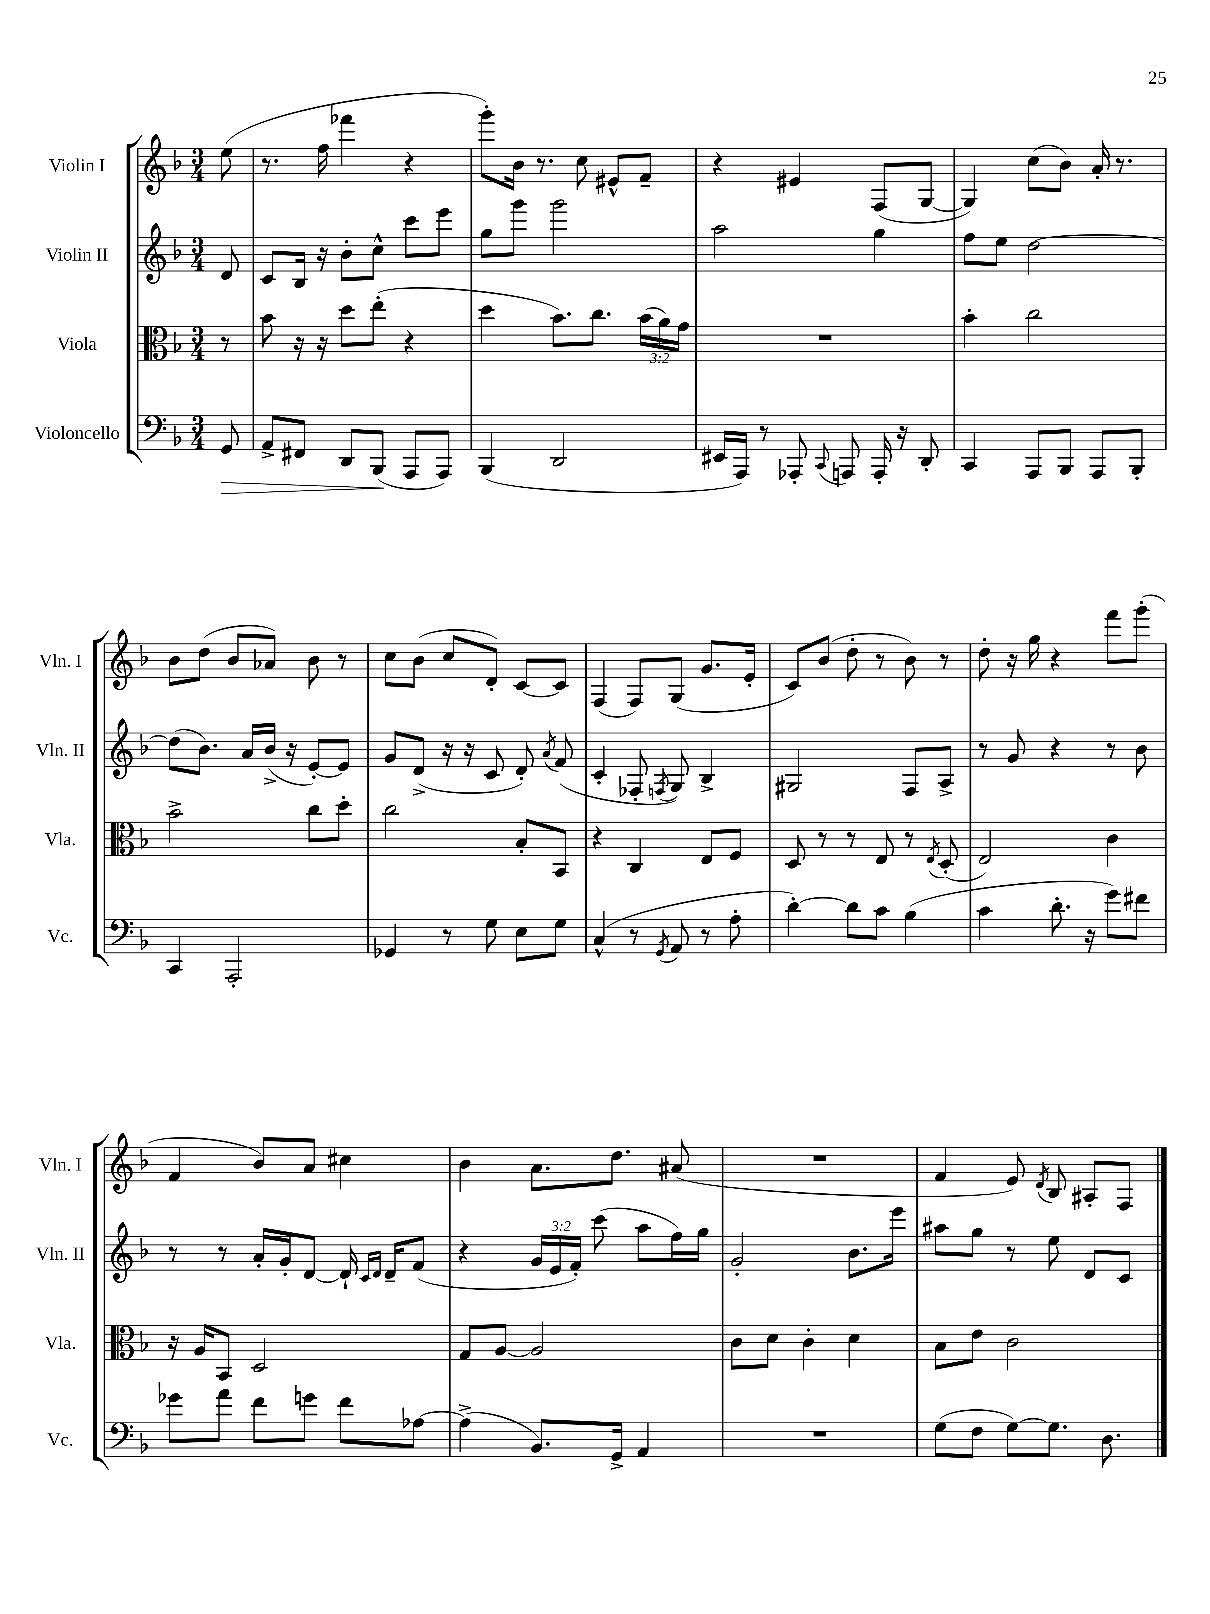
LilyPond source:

<<
\new StaffGroup <<
\new Staff = "s0" \with { instrumentName = "Violin I" shortInstrumentName = "Vln. I" } {
    \clef treble \key f \major \numericTimeSignature \time 3/4 \partial 8
    \autoBeamOff e''8( |
    r8. f''16 fes'''4 r4 |
    g'''8[-.) bes'16] r8. c''8 eis'8[-^ f'8]-- |
    r4 eis'4 f8[( g8]~ |
    g4) c''8[( bes'8]) a'16-. r8. |
    bes'8[ d''8]( bes'8[ aes'8]) bes'8 r8 |
    c''8[ bes'8]( c''8[ d'8]-.) c'8[~ c'8] |
    f4( f8[) g8]( g'8.[ e'16]-. |
    c'8[) bes'8]( d''8-. r8 bes'8) r8 |
    d''8-. r16 g''16 r4 f'''8[ g'''8]-.( |
    f'4 bes'8[) a'8] cis''4 |
    bes'4 a'8.[ d''8.] ais'8( |
    R2. |
    f'4 e'8) \acciaccatura { d'8 } bes8 ais8[-. f8] \bar "|." |
}
\new Staff = "s1" \with { instrumentName = "Violin II" shortInstrumentName = "Vln. II" } {
    \clef treble \key f \major \numericTimeSignature \time 3/4 \override Staff.TupletNumber.text = #tuplet-number::calc-fraction-text \partial 8
    \autoBeamOff d'8 |
    c'8[ bes16] r16 bes'8[-. c''8]-^ c'''8[ e'''8] |
    g''8[ g'''8] g'''2 |
    a''2 g''4 |
    f''8[ e''8] d''2~ |
    d''8[( bes'8.]) a'16[ bes'16]->( r16 e'8[~-.) e'8] |
    g'8[ d'8]->( r16 r16 c'8 d'8-.) \acciaccatura { a'8 } f'8( |
    c'4-. fes8-. \acciaccatura { f8 } g8) bes4-> |
    gis2 f8[ a8]-> |
    r8 g'8 r4 r8 bes'8 |
    r8 r8 a'16[-. g'16-. d'8]~ d'16-! \grace { c'16[ d'16] } d'16[-- f'8]( |
    r4 \tuplet 3/2 { g'16[ e'16 f'16]-.) } c'''8( a''8[ f''16) g''16] |
    g'2-. bes'8.[ e'''16] |
    ais''8[ g''8] r8 e''8 d'8[ c'8] \bar "|." |
}
\new Staff = "s2" \with { instrumentName = "Viola" shortInstrumentName = "Vla." } {
    \clef alto \key f \major \numericTimeSignature \time 3/4 \override Staff.TupletNumber.text = #tuplet-number::calc-fraction-text \partial 8
    \autoBeamOff r8 |
    bes'8 r16 r16 d''8[ e''8]-.( r4 |
    d''4 bes'8.[) c''8.] \tuplet 3/2 { bes'16[( a'16) g'16] } |
    R2. |
    bes'4-. c''2 |
    bes'2-> c''8[ d''8]-. |
    c''2 bes8[-. bes,8] |
    r4 c4 e8[ f8] |
    d8 r8 r8 e8 r8 \acciaccatura { e8 } d8-.( |
    e2) c'4 |
    r16 a16[ bes,8] d2 |
    g8[ a8]~ a2 |
    c'8[ d'8] c'4-. d'4 |
    bes8[ e'8] c'2 \bar "|." |
}
\new Staff = "s3" \with { instrumentName = "Violoncello" shortInstrumentName = "Vc." } {
    \clef bass \key f \major \numericTimeSignature \time 3/4 \partial 8
    \autoBeamOff g,8\> |
    a,8[-> fis,8] d,8[ bes,,8]\!( a,,8[ a,,8]) |
    bes,,4( d,2 |
    eis,16[ a,,16]) r8 aes,,8-. \appoggiatura { c,8 } a,,8 a,,16-. r16 d,8-. |
    c,4 a,,8[ bes,,8] a,,8[ bes,,8]-. |
    c,4 a,,2-. |
    ges,4 r8 g8 e8[ g8] |
    c4-^( r8 \acciaccatura { g,8 } a,8 r8 a8-. |
    d'4~-.) d'8[ c'8] bes4( |
    c'4 d'8.-. r16 g'8[) fis'8] |
    ges'8[ a'8] f'8[ g'8] f'8[ aes8]~ |
    aes4->( bes,8.[) g,16]-> a,4 |
    R2. |
    g8[( f8] g8[~) g8.] d8. \bar "|." |
}
>>
>>
\layout { \context { \Score \remove "Bar_number_engraver" } }
